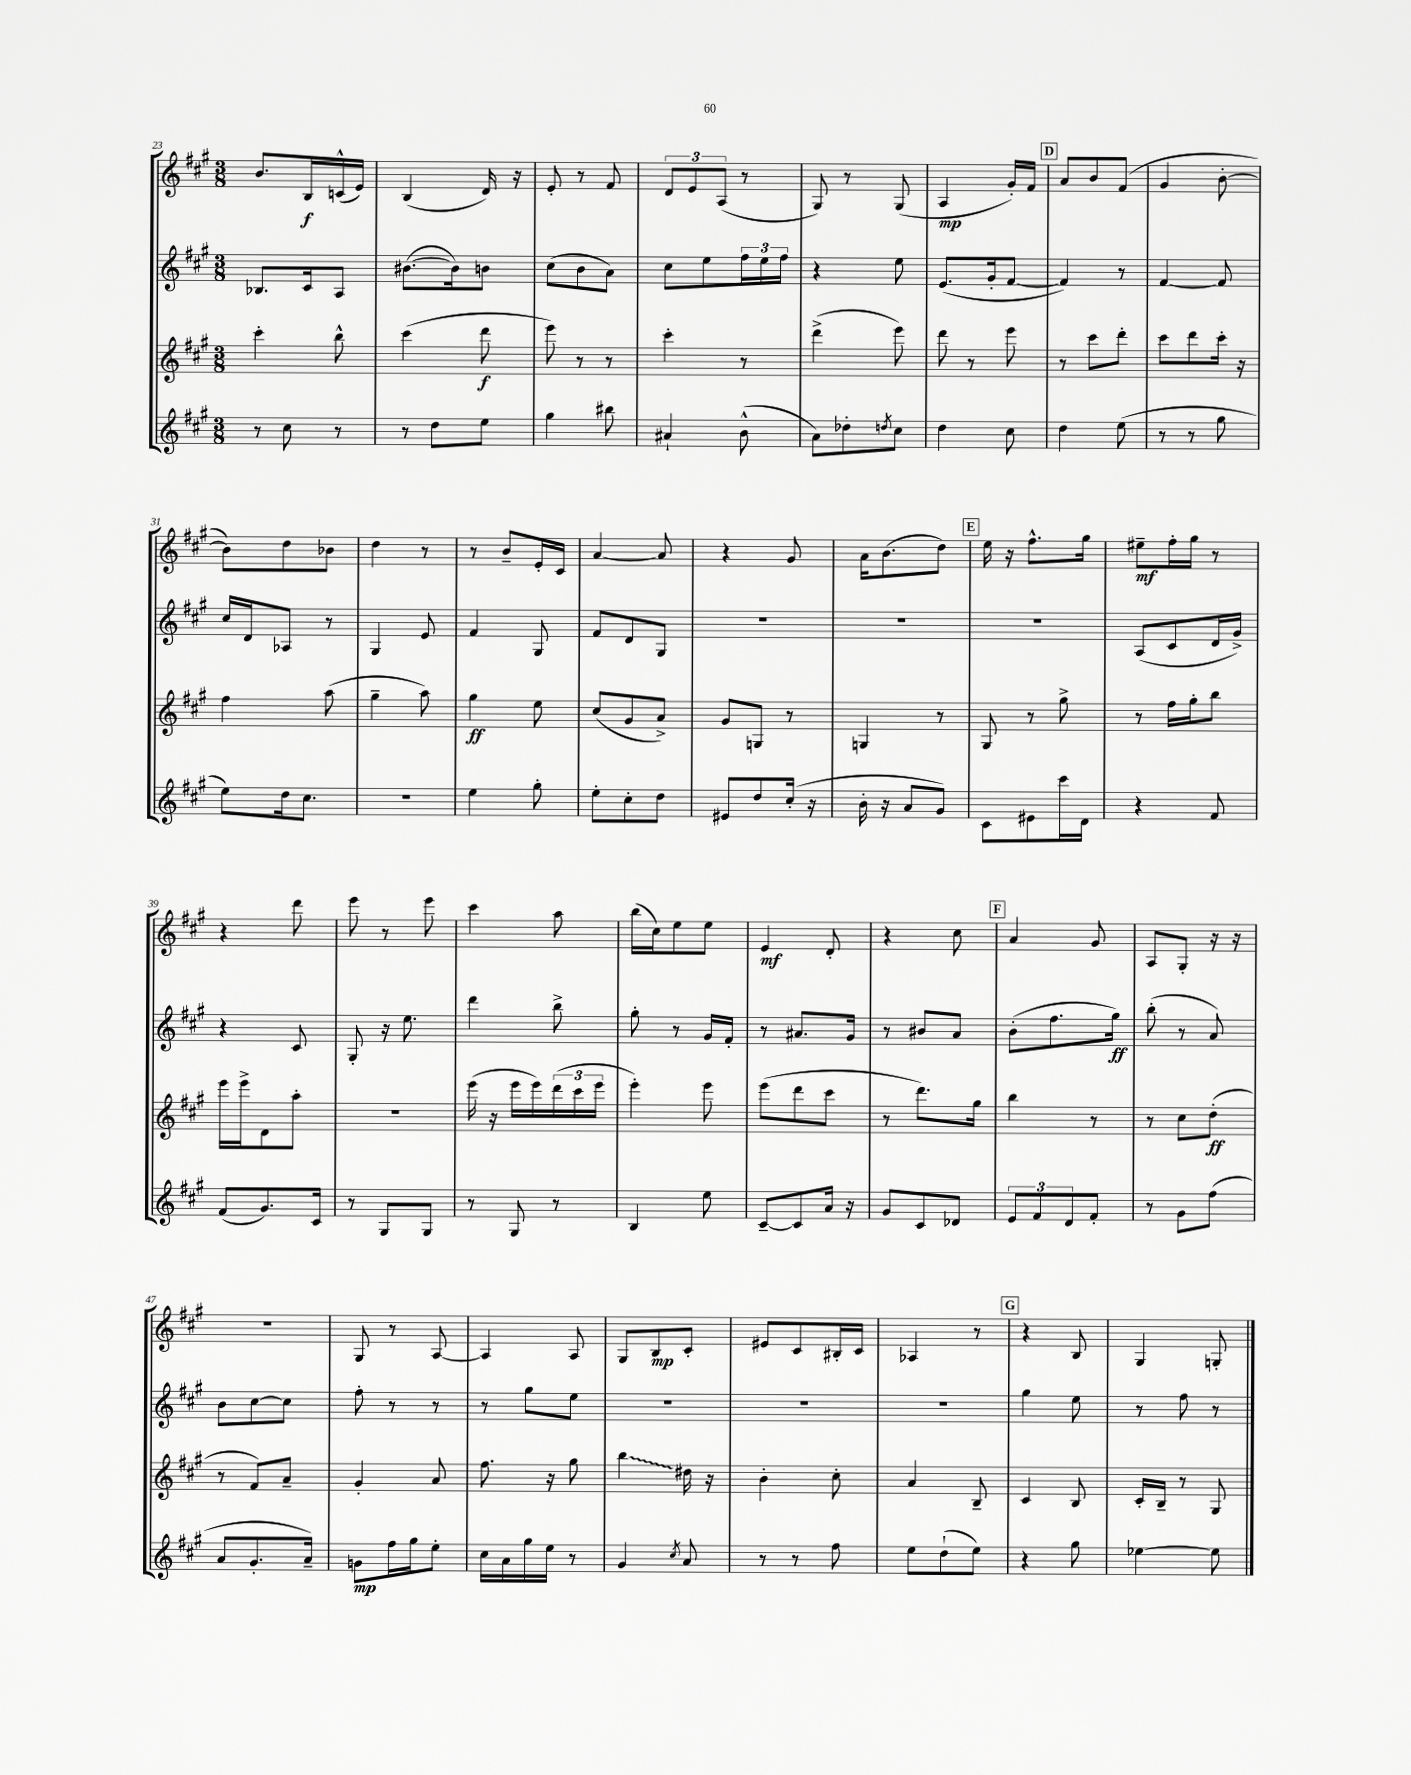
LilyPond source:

<<
\new StaffGroup <<
\new Staff = "s0" {
    \clef treble \key a \major \numericTimeSignature \time 3/8
    b'8. b16\f c'16-^( e'16) |
    b4( d'16) r16 |
    e'8-. r8 fis'8 |
    \tuplet 3/2 { d'8 e'8 a8( } r8 |
    gis8) r8 gis8( |
    a4\mp gis'16-.) fis'16 |
    \mark \markup { \box "D" } a'8 b'8 fis'8( |
    gis'4 b'8~-. |
    b'8) d''8 bes'8 |
    d''4 r8 |
    r8 b'8-- e'16-. cis'16 |
    a'4~ a'8 |
    r4 gis'8 |
    a'16 b'8.( d''8) |
    \mark \markup { \box "E" } e''16 r16 fis''8.-^ gis''16 |
    eis''8--\mf fis''16-. gis''16 r8 |
    r4 d'''8 |
    e'''8 r8 e'''8 |
    cis'''4 a''8 |
    b''16( cis''16) e''8 e''8 |
    e'4\mf d'8-. |
    r4 cis''8 |
    \mark \markup { \box "F" } a'4 gis'8 |
    a8 gis8-. r16 r16 |
    R4. |
    gis8 r8 a8~ |
    a4 a8 |
    gis8 b8\mp cis'8-. |
    eis'8 cis'8 bis16-. cis'16 |
    aes4 r8 |
    \mark \markup { \box "G" } r4 b8 |
    gis4 g8-. \bar "|." |
}
\new Staff = "s1" {
    \clef treble \key a \major \numericTimeSignature \time 3/8
    bes8. cis'16 a8 |
    bis'8.~( bis'16) b'8 |
    cis''8( b'8 a'8) |
    cis''8 e''8 \tuplet 3/2 { fis''16 e''16 fis''16 } |
    r4 e''8 |
    e'8.( gis'16-. fis'8~ |
    \mark \markup { \box "D" } fis'4) r8 |
    fis'4~ fis'8 |
    cis''16 d'16 aes8 r8 |
    gis4 e'8 |
    fis'4 gis8 |
    fis'8 d'8 gis8 |
    R4. |
    R4. |
    \mark \markup { \box "E" } R4. |
    a8( cis'8 d'16 gis'16->) |
    r4 cis'8 |
    gis8-. r16 e''8. |
    d'''4 b''8-> |
    gis''8-. r8 gis'16 fis'16-. |
    r8 ais'8. gis'16 |
    r8 bis'8 a'8 |
    \mark \markup { \box "F" } b'8-.( fis''8. gis''16\ff) |
    b''8-.( r8 a'8) |
    b'8 cis''8~ cis''8 |
    fis''8-. r8 r8 |
    r8 gis''8 e''8 |
    R4. |
    R4. |
    r4. |
    \mark \markup { \box "G" } gis''4 e''8 |
    r8 fis''8 r8 \bar "|." |
}
\new Staff = "s2" {
    \clef treble \key a \major \numericTimeSignature \time 3/8
    cis'''4-. b''8-^ |
    cis'''4( d'''8\f |
    e'''8) r8 r8 |
    cis'''4-. r8 |
    d'''4->( e'''8) |
    d'''8 r8 e'''8 |
    \mark \markup { \box "D" } r8 cis'''8 d'''8-. |
    cis'''8 d'''8 cis'''16-. r16 |
    fis''4 a''8( |
    gis''4-- a''8) |
    gis''4\ff e''8 |
    cis''8( gis'8 a'8->) |
    gis'8 g8 r8 |
    g4 r8 |
    \mark \markup { \box "E" } gis8 r8 gis''8-> |
    r8 fis''16 gis''16-. b''8 |
    e'''16 e'''16-> d'8 a''8-. |
    R4. |
    e'''16( r16 e'''16 e'''16) \tuplet 3/2 { d'''16( cis'''16 e'''16 } |
    e'''4-.) e'''8 |
    e'''8( d'''8 cis'''8 |
    r8 d'''8.) gis''16 |
    \mark \markup { \box "F" } b''4 r8 |
    r8 cis''8 d''8-.\ff( |
    r8 fis'8) a'8-- |
    gis'4-. a'8 |
    fis''8. r16 gis''8 |
    \once \override Glissando.style = #'zigzag b''4\glissando dis''16 r16 |
    b'4-. cis''8-. |
    a'4 b8-- |
    \mark \markup { \box "G" } cis'4 b8 |
    cis'16-. b16-- r8 gis8 \bar "|." |
}
\new Staff = "s3" {
    \clef treble \key a \major \numericTimeSignature \time 3/8
    r8 cis''8 r8 |
    r8 d''8 e''8 |
    gis''4 bis''8 |
    ais'4-! b'8-^( |
    a'8) des''8-. \acciaccatura { d''8 } cis''8 |
    d''4 cis''8 |
    \mark \markup { \box "D" } d''4 e''8( |
    r8 r8 gis''8 |
    e''8) d''16 cis''8. |
    R4. |
    e''4 gis''8-. |
    e''8-. cis''8-. d''8 |
    eis'8 d''8 cis''16-.( r16 |
    b'16-. r16 a'8 gis'8) |
    \mark \markup { \box "E" } cis'8 eis'8 cis'''16 d'16 |
    r4 fis'8 |
    fis'8( gis'8.) cis'16 |
    r8 gis8 gis8 |
    r8 gis8 r8 |
    b4 e''8 |
    cis'8~-- cis'8 a'16 r16 |
    gis'8 cis'8 des'8 |
    \mark \markup { \box "F" } \tuplet 3/2 { e'8 fis'8 d'8 } fis'8-. |
    r8 gis'8 fis''8( |
    a'8 gis'8.-. a'16--) |
    g'8\mp fis''16 gis''16 e''8-. |
    cis''16 a'16 gis''16 e''16 r8 |
    gis'4 \acciaccatura { cis''8 } a'8 |
    r8 r8 fis''8 |
    e''8 d''8-!( e''8) |
    \mark \markup { \box "G" } r4 gis''8 |
    ees''4~ ees''8 \bar "|." |
}
>>
>>
\layout { \context { \Score currentBarNumber = #23 } }
